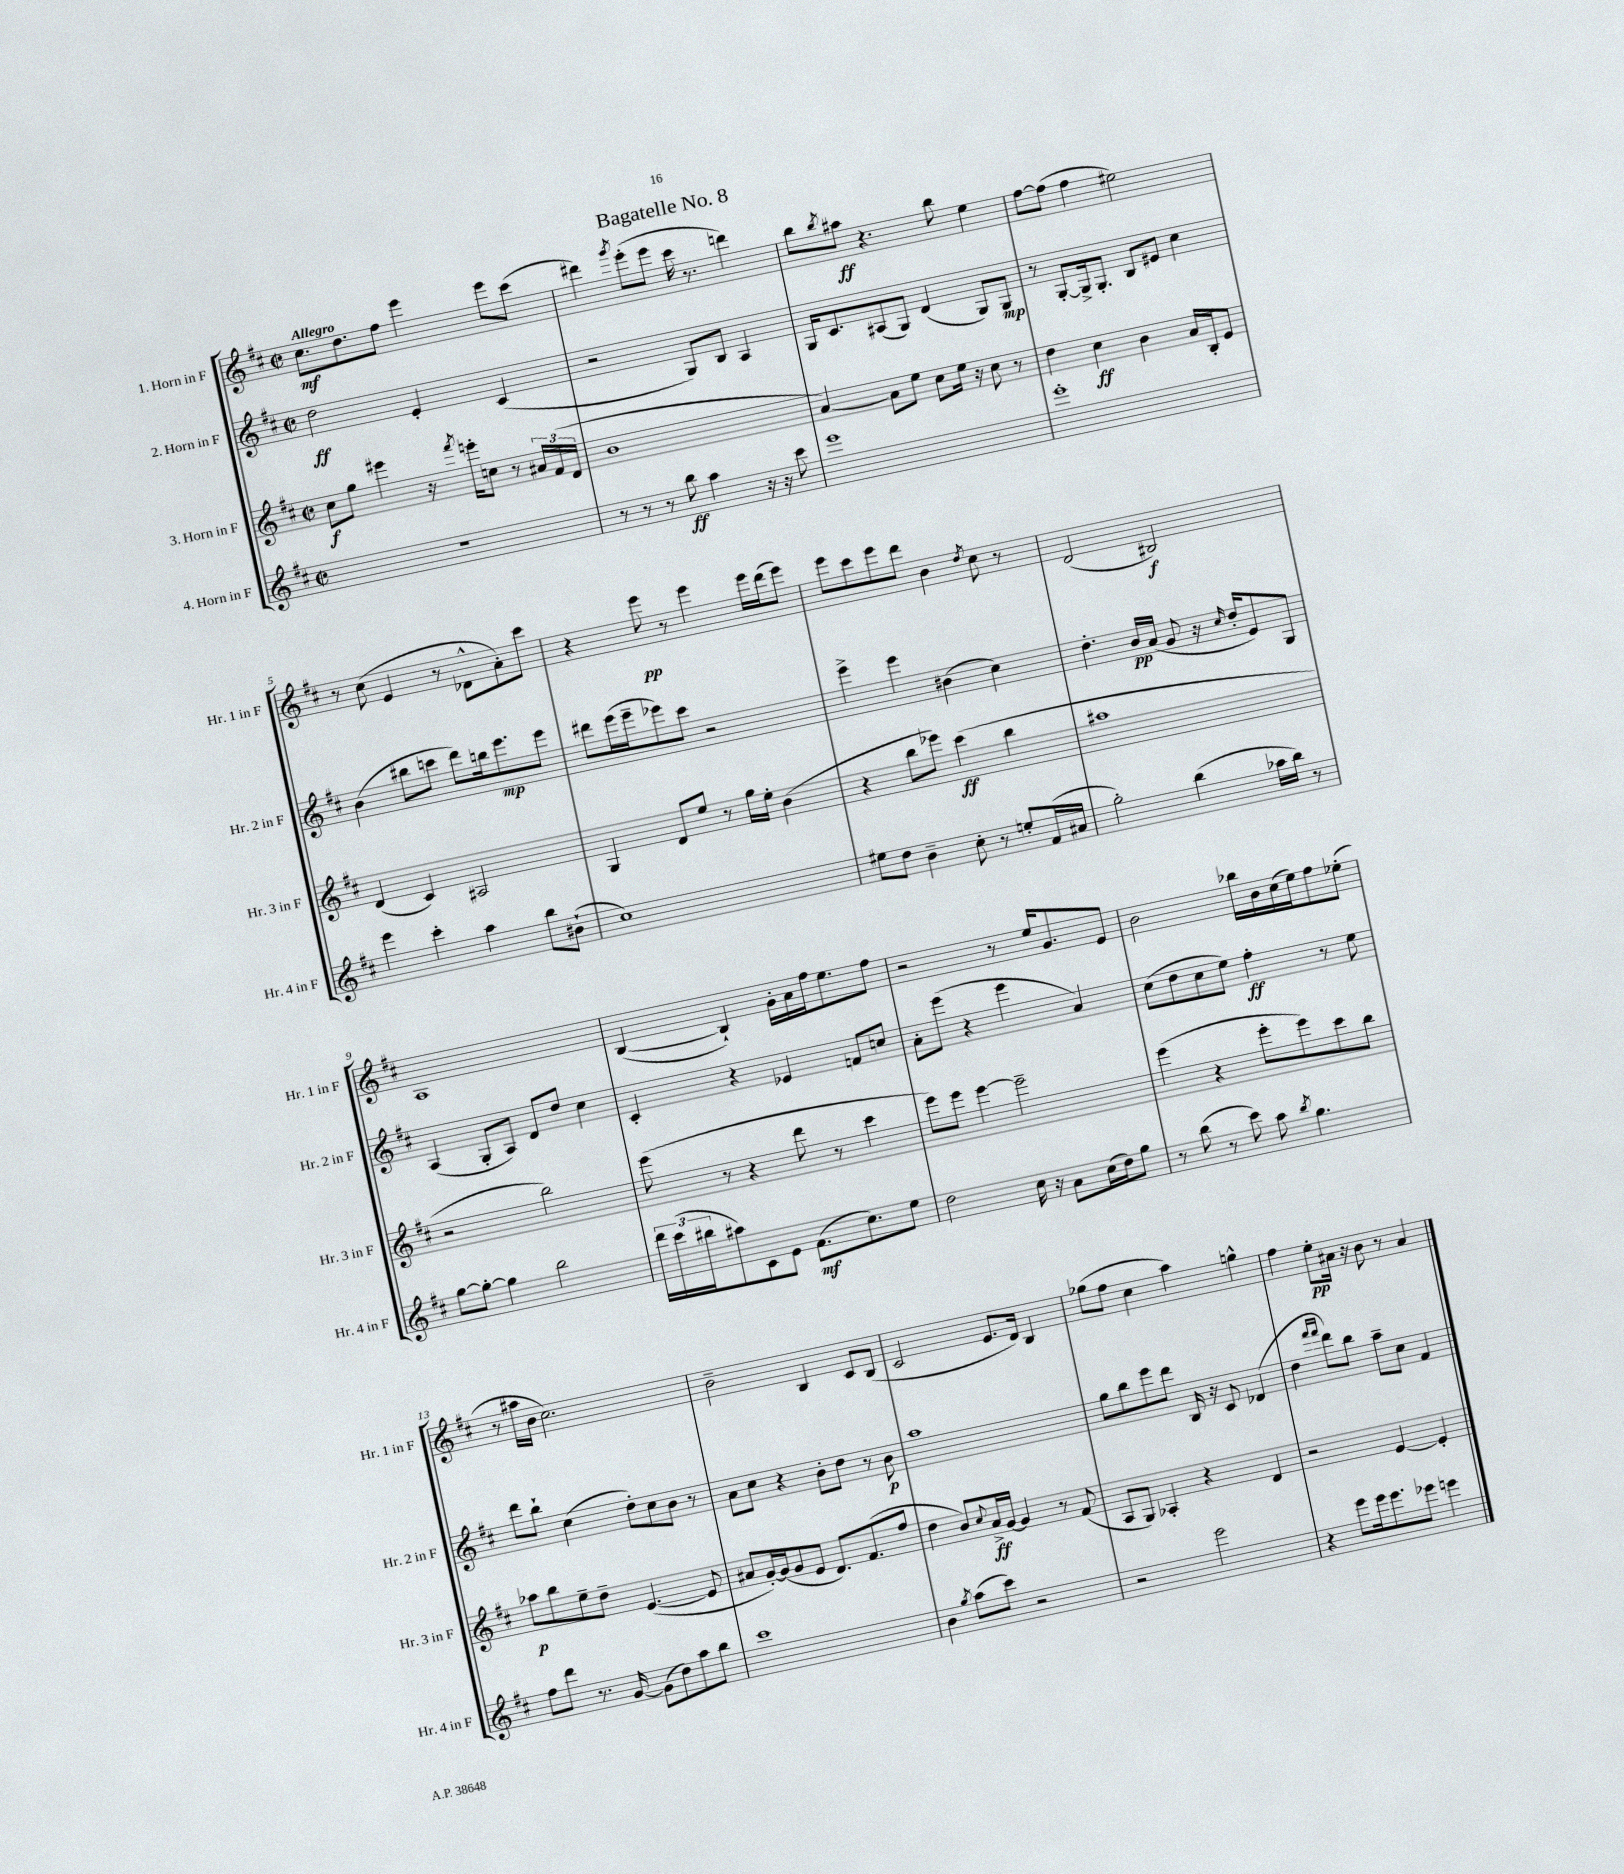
\header { title = "Bagatelle No. 8" }
<<
\new StaffGroup <<
\new Staff = "s0" \with { instrumentName = "1. Horn in F" shortInstrumentName = "Hr. 1 in F" } {
    \clef treble \key d \major \defaultTimeSignature \time 2/2 \tempo "Allegro"
    cis''8.\mf d''8. fis''8 e'''4 e'''8 cis'''8( |
    dis'''4) \acciaccatura { g'''8 } e'''8-.( e'''8 cis'''16 r8. d'''4) |
    b''8 \acciaccatura { b''8 } ais''8\ff r4. b''8 e''4 |
    fis''8~ fis''8( fis''4 eis''2) |
    r8 cis''8( e'4 r8 des'8-^ a'8-.) cis'''8 |
    r4 e'''8\pp r8 e'''4 e'''16 d'''16( e'''8) |
    e'''8 cis'''8 e'''8 d'''8 b'4 \acciaccatura { d''8 } cis''8 r8 |
    d'2( bis2\f) |
    a1 |
    b4~( b4-!) g'16-. a'16 fis''16 e''8. fis''8 |
    r2 r8 e''16 g'8. e'8 |
    b'2 bes''16 b'16 cis''16( e''16) fis''8 ees''8-.( |
    r8 ais''16 b'16 cis''2.) |
    b'2-- b4 cis'8 b8( |
    cis'2 e'8. d'16) b4 |
    ges''8( fis''8 cis''4 a''4) g''4-^ |
    fis''4 e''8-.\pp ais'16 r16 b'8 r8 ais'4 \bar "|." |
}
\new Staff = "s1" \with { instrumentName = "2. Horn in F" shortInstrumentName = "Hr. 2 in F" } {
    \clef treble \key d \major \defaultTimeSignature \time 2/2
    d''2\ff e'4-. cis'4( |
    r2 g8) b8 a4 |
    g16 cis'8. ais8( g8) d'4( g8) g8\mp |
    r8 g8~-. g16-> g8.-. b8 eis'8 cis''4 |
    b'4( bis''8 c'''8 d'''8) b''16 e'''8.\mp e'''8 |
    dis'''8 e'''16( e'''16-- ees'''8) cis'''8 r2 |
    e'''4-> e'''4 bis'4( cis''4) |
    d''4.-. b'16\pp a'16( g'8 r16 \grace { cis''16 } d''16-. e'8) g8 |
    a4( g8-. a8) d'8 d''8 cis''4 |
    cis'4-. r4 ees'4 f'8 c''8 |
    a'8-. e'''8( r4 e'''4 a'4) |
    cis''8( d''8 cis''8 e''8) fis''4-.\ff r8 e''8 |
    d'''8 b''8-! cis''4( d''8-.) cis''8 b'8 r8 |
    a'8 cis''8 r4 b'8-. d''8 r8 b'8\p |
    a''1 |
    g''8 b''8 e'''8 d'''8 b16 r16 cis'8 des'4( |
    d''4 \grace { fis'''16 fis'''16 } d'''8) b''8 a''8-- cis''8 fis'4 \bar "|." |
}
\new Staff = "s2" \with { instrumentName = "3. Horn in F" shortInstrumentName = "Hr. 3 in F" } {
    \clef treble \key d \major \defaultTimeSignature \time 2/2
    cis''8\f g''8 eis'''4 r16 \acciaccatura { fis'''8 } e'''16-. c''8 r8 \tuplet 3/2 { ais'16 fis'16( d'16 } |
    b'1 |
    a'4~) a'8 e''8 cis''8 e''16 r16 cis''8 r8 |
    d''4 cis''4\ff b'4 a'16 b16-. e'8 |
    d'4( cis'4) ais2 |
    g4 d'8 e''8 r8 g''16 e''16-. b'4( |
    r4 b''8 ees'''8) cis'''4\ff( b''4 |
    ais''1 |
    r2 b''2) |
    e'''8( r8 r4 d'''8 r8 cis'''4 |
    e'''8) e'''8 e'''4~ e'''2-- |
    e'''4( r4 e'''8-. e'''8) cis'''8 b''8 |
    aes''8\p b''8 e''8-- d''8-- e'4.~( e'8 |
    ais'8 g'16~-.) g'16( g'8 e'8 d'8.) fis'8.( fis''8 |
    d''4 b'8) \appoggiatura { cis''8 } a'16->\ff g'16~ g'4 r8 fis'8( |
    a8 g8) aes4-. r4 d'4 |
    r2 e'4~ e'4-. \bar "|." |
}
\new Staff = "s3" \with { instrumentName = "4. Horn in F" shortInstrumentName = "Hr. 4 in F" } {
    \clef treble \key d \major \defaultTimeSignature \time 2/2
    R1 |
    r8 r8 r8 b''8\ff a''4 r16 r16 cis'''8 |
    e'''1 |
    e'''1-. |
    e'''4 cis'''4-. a''4 b''8 bis'8-!( |
    cis''1) |
    eis''8 d''8 b'4-- cis''8-. r8 e''8-. fis'16( ais'16 |
    g''2-.) b''4( aes''16 b''16) r8 |
    g''8~ g''8~-. g''4 b''2 |
    \tuplet 3/2 { d'''16 cis'''16( bis''16 } ais''8) cis'8 e'8 fis'8.\mf( cis''8.) e''8 |
    d''2 cis''16 r16 a'8 cis''16( d''16) g''8 |
    r8 b''8( r8 cis'''8) a''8 \acciaccatura { b''8 } g''4. |
    fis''8 d'''8 r8. g'16~ g'8( d''8) a''8 b''8 |
    cis'''1 |
    b'4 \acciaccatura { g''8 } a''8( cis'''8) r2 |
    r2 e'''2 |
    r4 e'''8 e'''16 e'''8. ees'''8 e'''4 \bar "|." |
}
>>
>>
